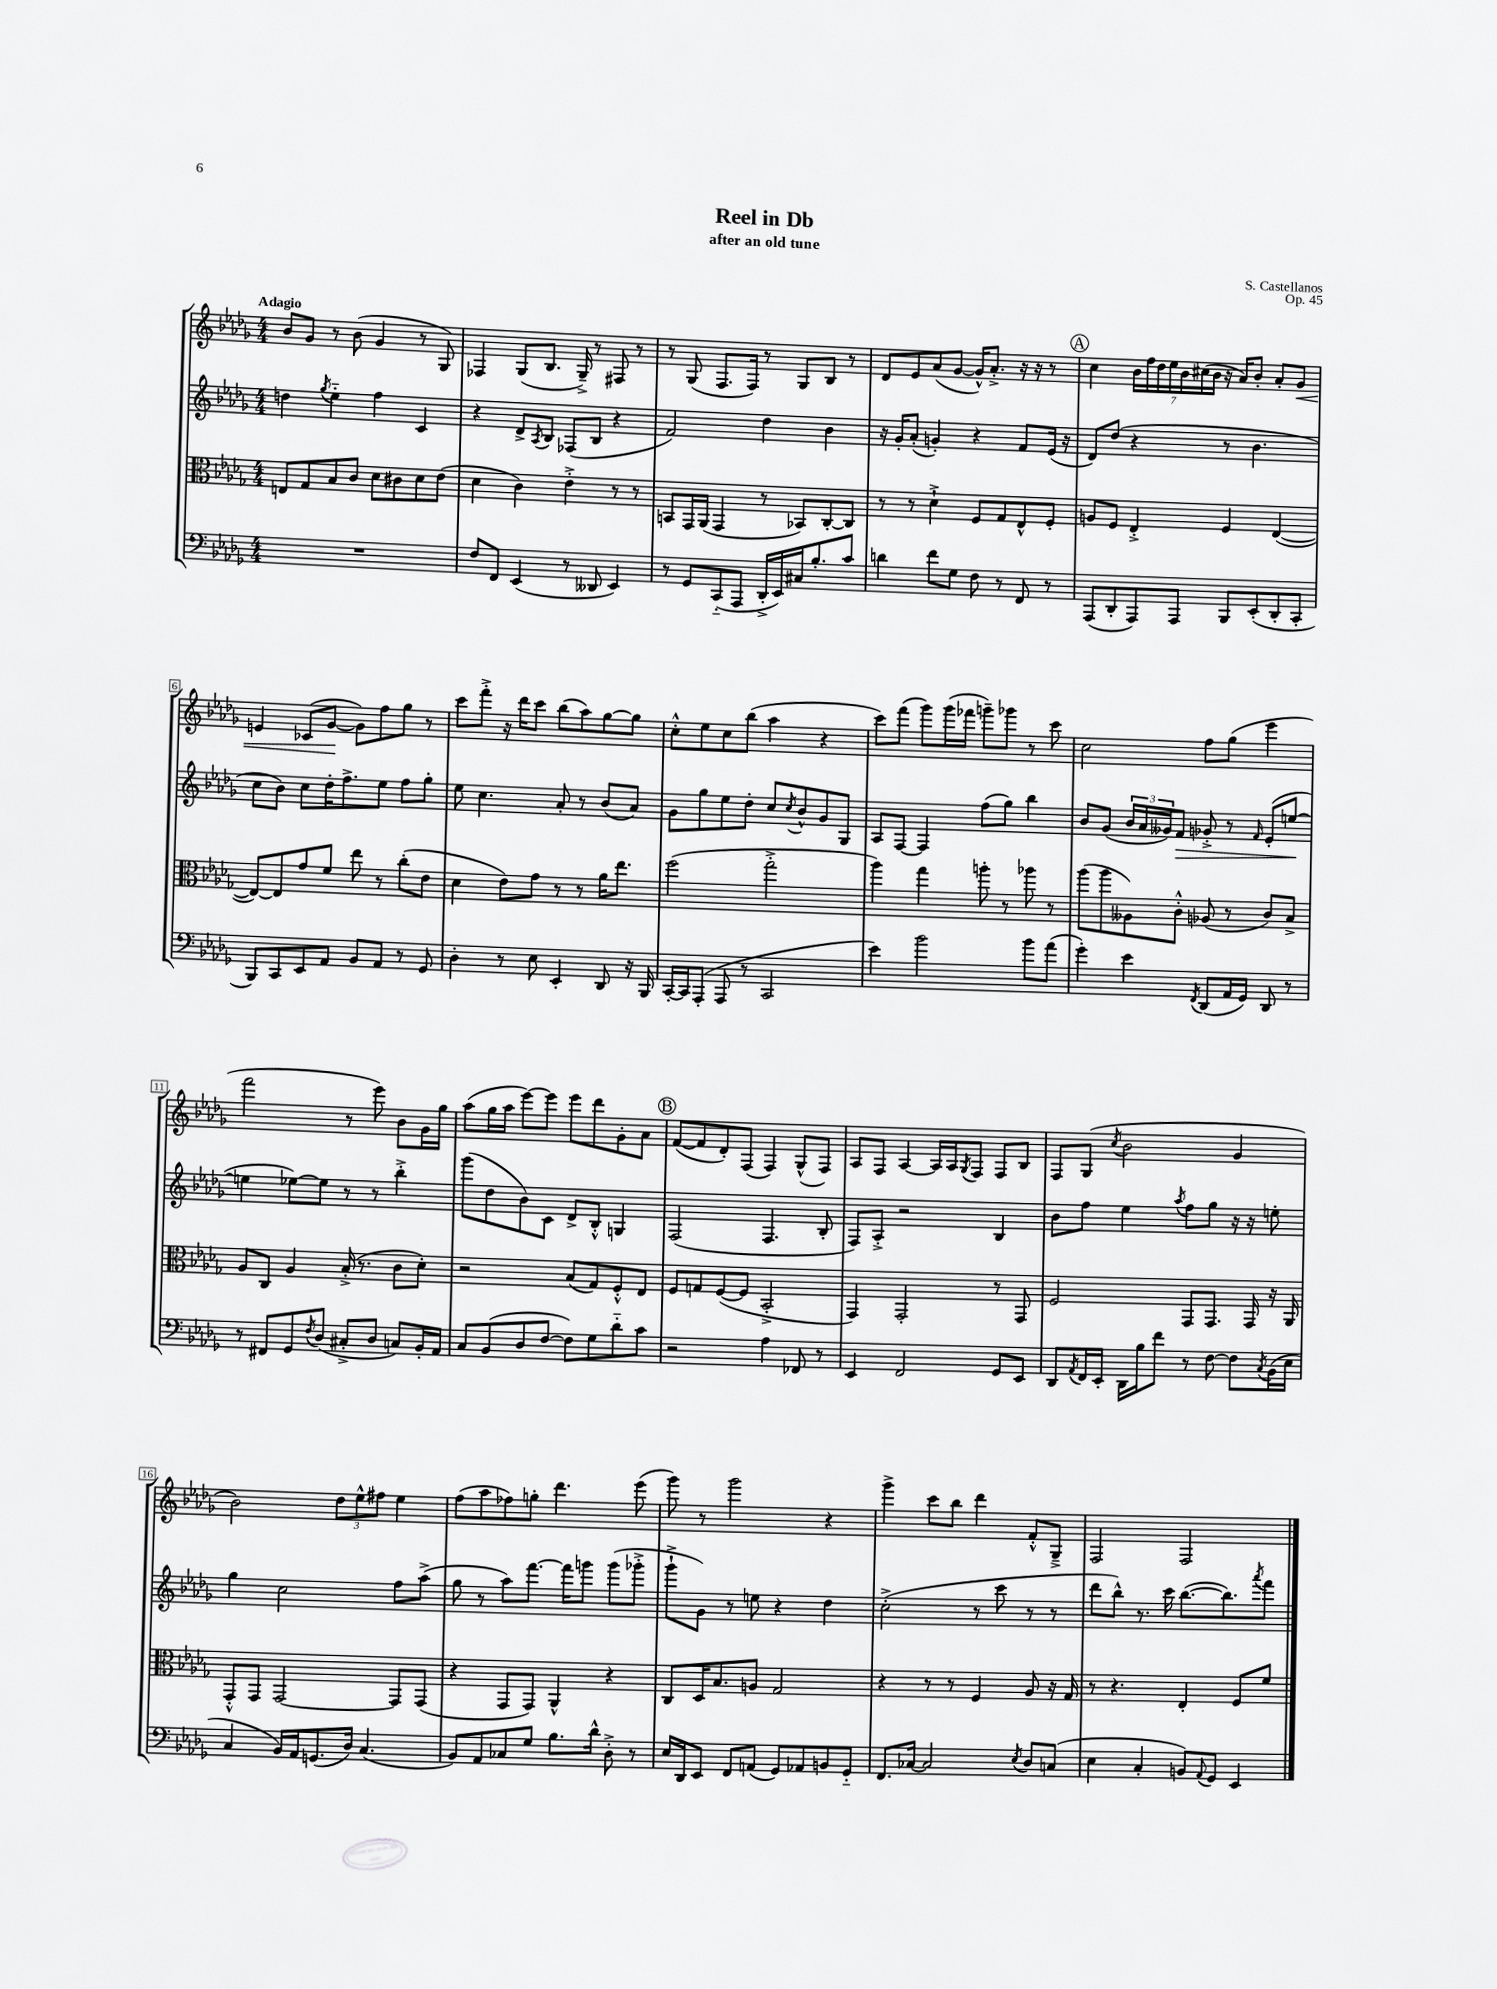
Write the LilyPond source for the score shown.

\header { title = "Reel in Db" composer = "S. Castellanos" subtitle = "after an old tune" opus = "Op. 45" }
<<
\new StaffGroup <<
\new Staff = "s0" {
    \clef treble \key des \major \numericTimeSignature \time 4/4 \tempo "Adagio"
    bes'8 ges'8 r8 bes'8( ges'4 r8 ges8) |
    fes4 ges8( bes8. ges16--->) r8 fis8 r8 |
    r8 ges8( f8. f16) r8 ges8 bes8 r8 |
    des'8 ees'8 aes'8( ges'8~ ges'16-^) aes'8.-.-> r16 r16 r8 |
    \mark \markup { \circle "A" } c''4 \tuplet 7/4 { bes'16 f''16 des''16 ees''16 bes'16 cis''16( bes'16 } r16 aes'16) bes'8-. aes'8-. ges'8\< |
    e'4 ces'8( ges'8~\! ges'8) f''8 ges''8 r8 |
    c'''8 f'''8-.-> r16 des'''16 c'''8 bes''8( aes''8) ges''8~ ges''8 |
    c''8-.-^ ees''8 c''8 bes''8( aes''4 r4 |
    c'''8) f'''8( ges'''8) ges'''16( fes'''16 g'''8--) ges'''8 r8 c'''8 |
    c''2 f''8 ges''8( ees'''4 |
    f'''2 r8 ees'''8) bes'8 ges'16 ges''16 |
    aes''8( ges''16 aes''16 ees'''8~) ees'''8 ees'''8 des'''8 ges'8-. aes'8 |
    \mark \markup { \circle "B" } f'8~( f'8 des'8-.) f8( f4) ges8-^( f8) |
    aes8 f8 aes4~ aes16 aes16 \acciaccatura { ges8 } f8 f8 bes8 |
    f8 ges8( \acciaccatura { c''8 } bes'2 ges'4 |
    bes'2) \tuplet 3/2 { des''8 ees''8-^ fis''8 } ees''4 |
    f''8( aes''8 fes''8) g''8-. des'''4. ees'''8( |
    ges'''8) r8 ges'''2 r4 |
    ges'''4-> c'''8 bes''8 des'''4 f'8-.-^ ges8---> |
    f2 f2 \bar "|." |
}
\new Staff = "s1" {
    \clef treble \key des \major \numericTimeSignature \time 4/4
    d''4 \acciaccatura { ges''8 } ees''4-_ f''4 c'4 |
    r4 des'8-> \acciaccatura { aes8 } bes8 fes8( bes8 r4 |
    f'2) des''4 bes'4 |
    r16 ges'16-. aes'8-.( g'4-.) r4 f'8 ees'16( r16 |
    \mark \markup { \circle "A" } des'8) des''8( r4 r8 bes'4. |
    c''8 bes'8) c''8 des''16-. f''8.-> ees''8 f''8 ges''8-. |
    ees''8 c''4. aes'8-. r8 bes'8( aes'8) |
    ges'8 ges''8 ees''8 des''8-. c''8 \acciaccatura { c''8 } bes'8-^ ges'8 ges8 |
    aes8 f8~ f4 f''8( ges''8) bes''4 |
    bes'8 ges'8( \tuplet 3/2 { bes'16 aes'16 geses'16) } f'8\> ges'8-.-> r8 \grace { f'16 } ees'8-.( e''8~\! |
    e''4 ees''8~) ees''8 r8 r8 bes''4-.-> |
    ges'''8( des''8 bes'8) c'8 des'8-> bes8-.-^ g4 |
    \mark \markup { \circle "B" } f2( f4. bes8-. |
    f8) aes8-.-> r2 bes4 |
    bes'8 f''8 ees''4 \acciaccatura { aes''8 } f''8 ges''8 r16 r16 e''8-. |
    ges''4 c''2 f''8 aes''8->( |
    ges''8 r8 aes''8) f'''8.~ f'''16 g'''8 g'''8( ges'''8-.-> |
    ges'''8-!-> ges'8) r8 e''8 r4 des''4 |
    c''2-.->( r8 c'''8 r8 r8 |
    des'''8 bes''8-^) r8. c'''16 bes''8.~( bes''8.) \acciaccatura { aes'''8 } f'''8 \bar "|." |
}
\new Staff = "s2" {
    \clef alto \key des \major \numericTimeSignature \time 4/4
    e8 ges8 bes8 c'8 des'8 cis'8 des'8 ees'8( |
    des'4 c'4) ees'4-.-> r8 r8 |
    b,8 ges,16 aes,16( ges,4 r8 bes,8) c8~-. c8 |
    r8 r8 des'4-!-> f8 ges8 ees8-^ f8-. |
    \mark \markup { \circle "A" } a8 f8 ees4-.-> f4 ees4~( |
    ees8~) ees8 ges'8 f'8 ees''8 r8 c''8-.( ees'8 |
    des'4 ees'8) ges'8 r8 r8 aes'16 ees''8. |
    f''2( ges''2-.-> |
    aes''4) ges''4 a''8-. r8 aes''8 r8 |
    aes''8( aes''8 aeses8) c'8-.-^ aes8( r8 c'8) bes8-> |
    aes8 c8 aes4 bes16-.->( r8. c'8 des'8-.) |
    r2 bes8( ges8) f8-.-^ ees8 |
    \mark \markup { \circle "B" } f8 g8 f8~( f8 bes,2-.-> |
    ges,4) ges,2-. r8 ges,8 |
    f2 ges,8 ges,8. ges,16 r16 aes,16 |
    ges,8-.-^ ges,8 ges,2~ ges,8 ges,8( |
    r4 ges,8 ges,8) aes,4-^ r4 |
    c8 des16 bes8. a8 ges2 |
    r4 r8 r8 f4 aes8 r16 ges16 |
    r8 r4. ees4-. f8 f'8 \bar "|." |
}
\new Staff = "s3" {
    \clef bass \key des \major \numericTimeSignature \time 4/4
    R1 |
    f8 f,8 ees,4( r8 deses,8 ees,4) |
    r8 ges,8 c,8-_( aes,,8 des,16-.-> ees,16) cis16 bes8.-. c'8 |
    d'4 f'8 ges8 f8 r8 f,8 r8 |
    \mark \markup { \circle "A" } aes,,8( des,8-. aes,,8) aes,,8 bes,,8 ees,8-.( des,8-. c,8-. |
    bes,,8) c,8 ees,8 aes,8 bes,8 aes,8 r8 ges,8 |
    des4-. r8 ees8 ees,4-. des,8 r16 bes,,16 |
    c,16~-. c,16 aes,,8-.( aes,,8 r8 c,2 |
    ees'4) bes'2 bes'8 aes'8( |
    ges'4-.) ees'4 \acciaccatura { f,8 } des,8( aes,16 ges,16) des,8 r8 |
    r8 fis,8 ges,8 \acciaccatura { f8 } des8( cis8-.-> des8 c8) bes,16-. aes,16 |
    c8 bes,8( des8 f8~ f8) ges8 des'8-_ c'8 |
    \mark \markup { \circle "B" } r2 aes4 fes,8 r8 |
    ees,4 f,2 ges,8 ees,8 |
    des,8 \acciaccatura { aes,8 } f,16 ees,16-. des,16 bes16 f'8 r8 f8~ f8 \acciaccatura { c8 } bes,16( ees16 |
    c4 bes,16) aes,16 g,8.( des16) c4.( |
    bes,8) aes,8 ces8 ges8 bes8. des'16-^ des8-.-> r8 |
    ees16 des,16 ees,8 f,8 a,8( ges,8) aes,8 b,8 ges,8-_ |
    f,8. ces16~ ces2 \acciaccatura { ees8 } des8 c8( |
    ees4 c4-. b,8) \appoggiatura { aes,8 } ges,8 ees,4 \bar "|." |
}
>>
>>
\layout { \context { \Score \override BarNumber.stencil = #(make-stencil-boxer 0.1 0.3 ly:text-interface::print) } }
